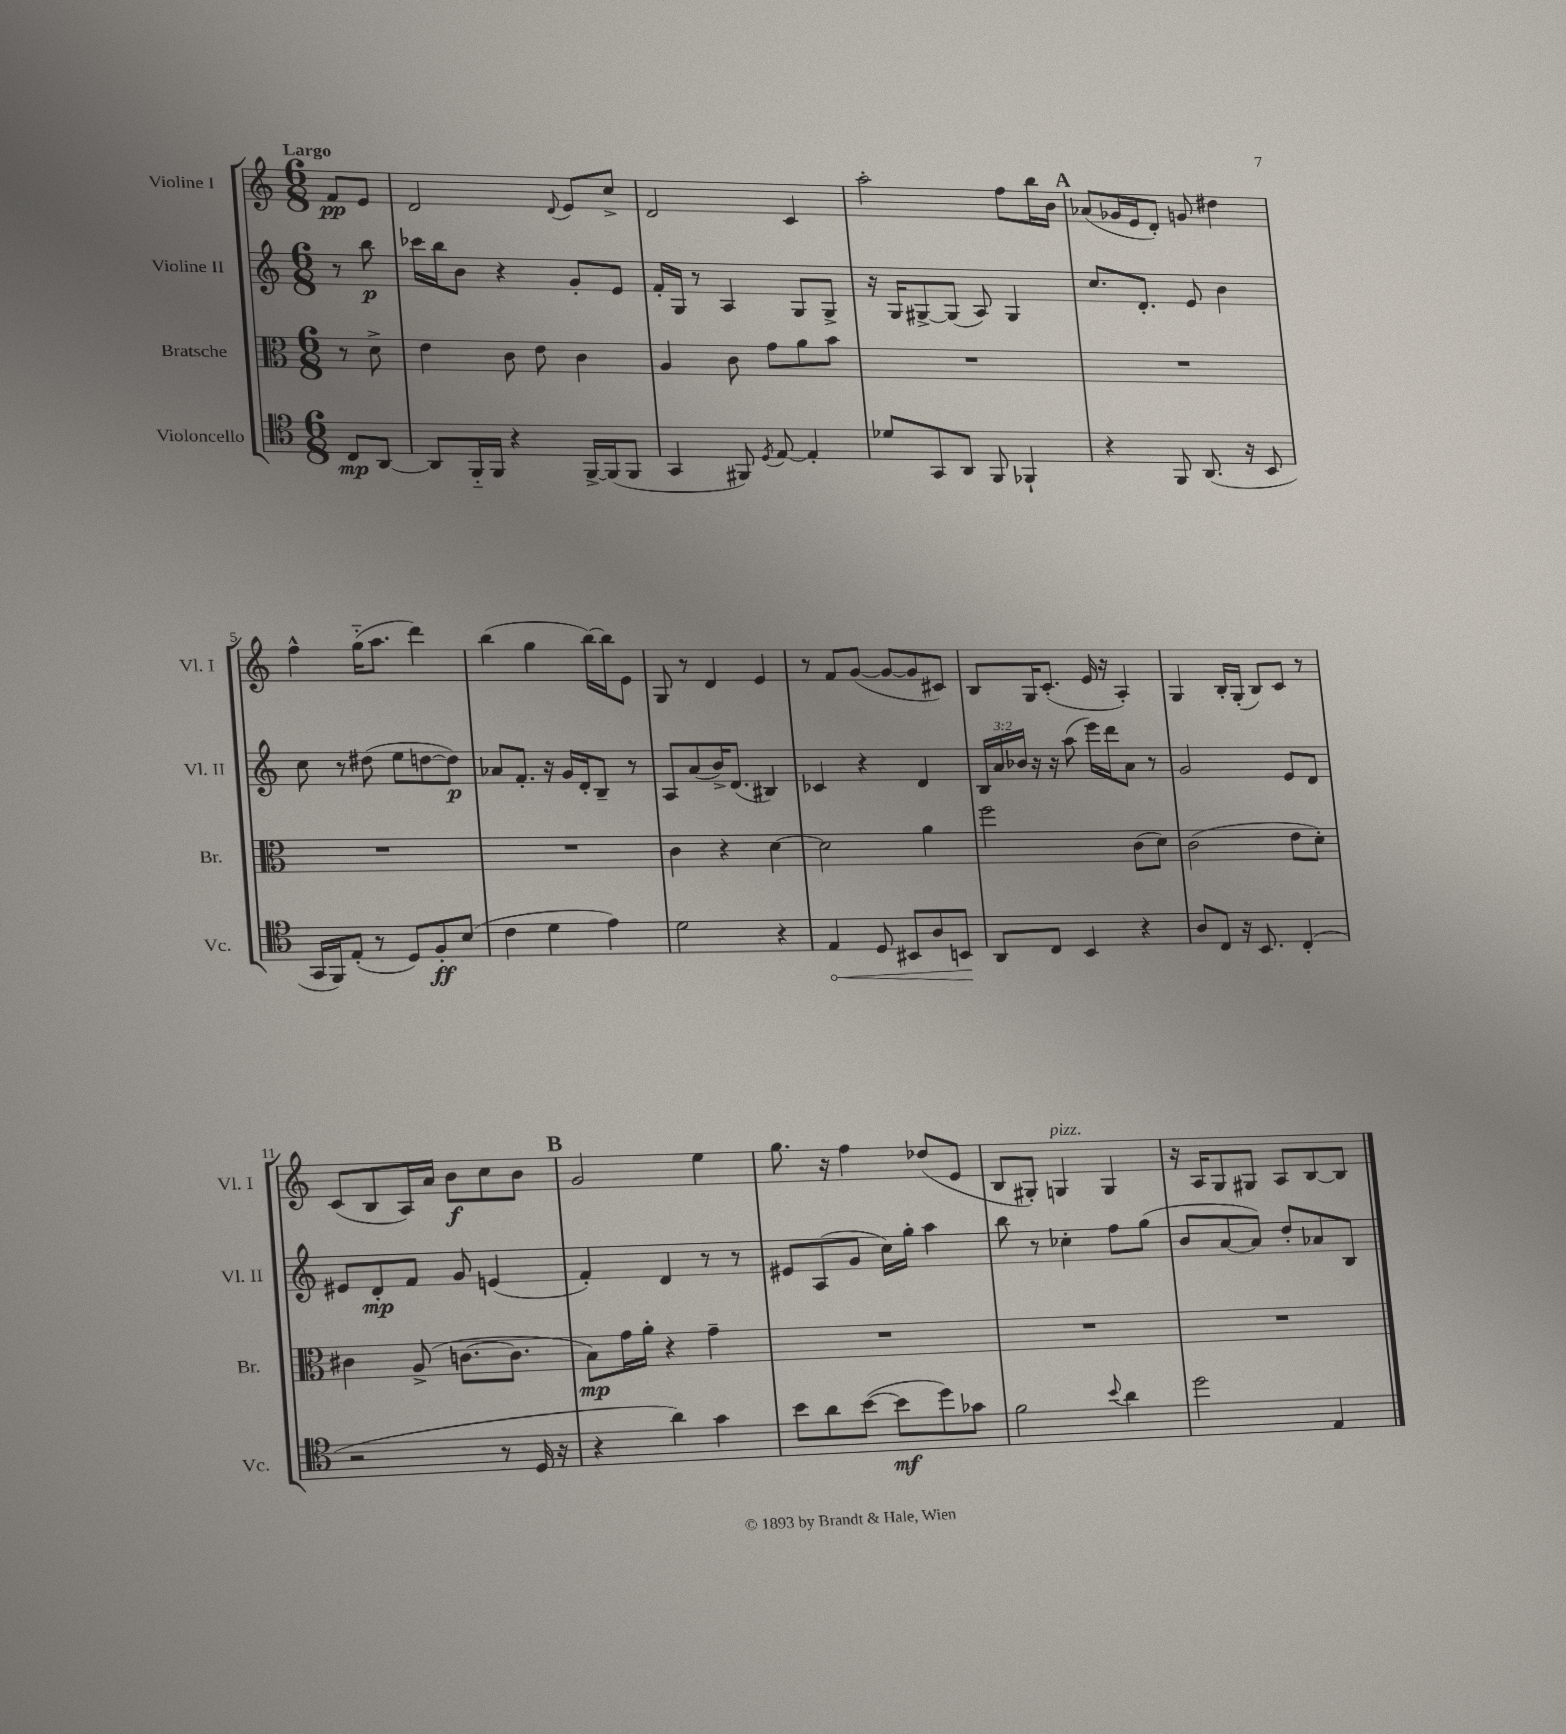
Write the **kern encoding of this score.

**kern	**kern	**kern	**kern
*staff4	*staff3	*staff2	*staff1
*clefC4	*clefC3	*clefG2	*clefG2
*k[]	*k[]	*k[]	*k[]
*M6/8	*M6/8	*M6/8	*M6/8
8C	8r	8r	8f
[8AA	8d^	8bb	8e
=	=	=	=
8AA]	4e	16ccc-	2d
.	.	16bb	.
16FF'~	.	8b	.
16FF	.	.	.
4r	8c	4r	.
.	8e	.	.
.	.	.	8qqd
[16FF^	4c	8g'	8e
(16FF]	.	.	.
8FF	.	8e	8cc^
=	=	=	=
4GG	4A	16f'	2d
.	.	16G	.
.	.	8r	.
8FF#)	8c	4A	.
8qD	.	.	.
[8E	8g	.	.
4E']	8a	8G	4c
.	8b	8G^	.
=	=	=	=
8d-	2.r	16r	2aa'
.	.	16G	.
8GG	.	[8G#^	.
8AA	.	(8G#]	.
8FF	.	8A)	.
4FF-`	.	4G#	8ff
.	.	.	16bb
.	.	.	16b
=	=	=	=
4r	2.r	8.cc	(8a-
.	.	.	16g-
.	.	8.d'	16e
8FF	.	.	8d')
(8.AA	.	8e	8g
.	.	4b	4dd#
16r	.	.	.
8BB	.	.	.
=	=	=	=
16GG	2.r	8cc	4ff^^
16FF)	.	.	.
(8E'	.	8r	.
8r	.	(8dd#	(16gg'~
.	.	.	8.aa
8D)	.	8ee	.
8F'	.	[8dd	4ddd)
(8B	.	8dd])	.
=	=	=	=
4c	2.r	8a-	(4bb
.	.	8.f'	.
4d	.	.	4gg
.	.	16r	.
.	.	16g	.
.	.	16d'	.
4e)	.	8B~	[16bb)
.	.	.	16bb]
.	.	8r	8e
=	=	=	=
2d	4c	8A	8G
.	.	(8a	8r
.	4r	16b^)	4d
.	.	(8.d	.
4r	[4d	4B#)	4e
=	=	=	=
4E	2d]	4c-	8r
.	.	.	8f
8D	.	4r	([8g
8BB#	.	.	8g_
8A	4a	4d	8g]
8BB	.	.	8c#)
=	=	=	=
8AA	2ff	24B	8B
.	.	24a	.
.	.	24b-	.
8C	.	16r	16G
.	.	16r	(8.c'
4BB	.	(8aa	.
.	.	16eee)	16e
.	.	16ddd	16r
4r	(8c	8a	4A')
.	8d)	8r	.
=	=	=	=
8A	(2c	2g	4G
8C	.	.	.
16r	.	.	16B'
8.BB	.	.	(16G'
.	.	.	8B)
(4C'	8e	8e	8c
.	8d')	8d	8r
=	=	=	=
2r	4c#	8e#	(8c
.	.	8d'	8B
.	(8A^	8f	16A)
.	.	.	16a
.	[8.c	8g	8b
8r	.	(4e	8cc
.	8.c]	.	.
16D	.	.	8b
16r	.	.	.
=	=	=	=
4r	8B)	4f')	2g
.	16g	.	.
.	16a'	.	.
4a)	4r	4d	.
4g	4g~	8r	4ee
.	.	8r	.
=	=	=	=
8b	2.r	8e#	8.gg
8a	.	(8A	.
.	.	.	16r
([8b	.	8g	4ff
8b]	.	16cc)	.
.	.	16gg'	.
8dd)	.	4aa	(8dd-
8g-	.	.	8e
=	=	=	=
2f	2.r	8bb	8B
.	.	8r	8G#')
.	.	4cc-'	4G
8qqb	.	.	.
4a	.	8ff	4G
.	.	(8gg	.
=	=	=	=
2dd	2.r	8b	16r
.	.	.	16A
.	.	[8a	8G
.	.	8a])	8G#
.	.	8dd'	8A
4E	.	8a-	[8B
.	.	8B	8B]
==	==	==	==
*-	*-	*-	*-
